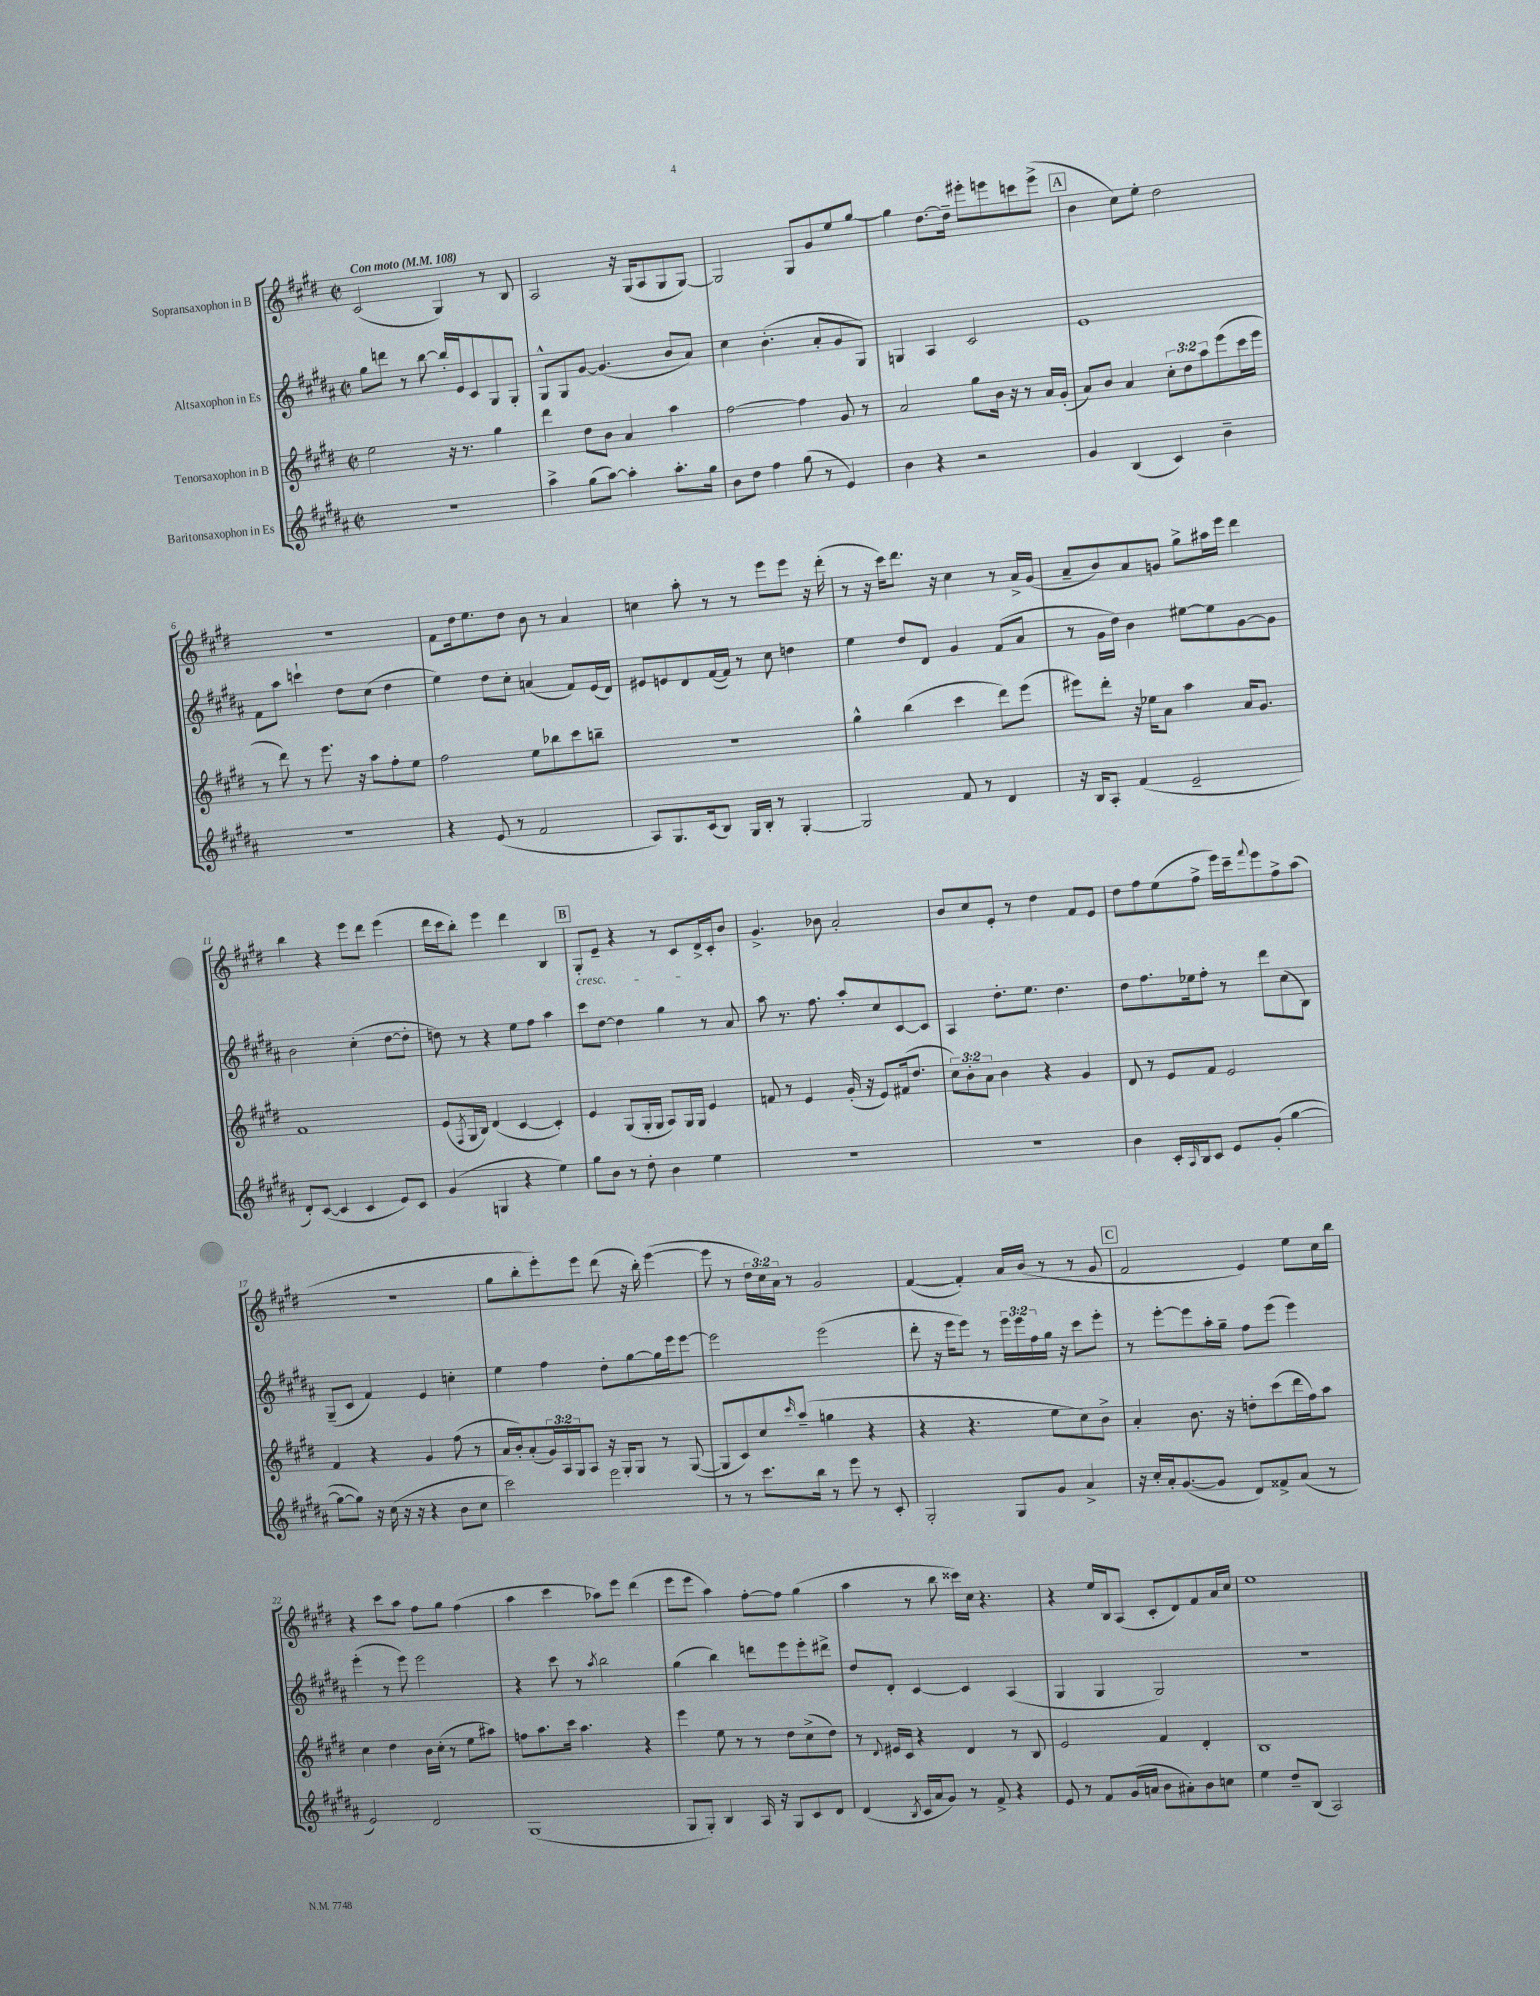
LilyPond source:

<<
\new StaffGroup <<
\new Staff = "s0" \with { instrumentName = "Sopransaxophon in B" } {
    \clef treble \key e \major \defaultTimeSignature \time 2/2 \override Staff.TupletNumber.text = #tuplet-number::calc-fraction-text \tempo "Con moto" 4 = 108
    cis'2( gis4) r8 b8 |
    a2 r16 gis16( a8 gis8 gis8~) |
    gis2 gis8 gis'8 e''8 gis''8~ |
    gis''4 dis''8.~ dis''16-- eis'''8-. e'''8 c'''8 e'''8->( |
    \mark \markup { \box "A" } b'4 cis''8) e''8-. dis''2 |
    R1 |
    fis'8 dis''16 e''8. dis''8 b'8 r8 a'4 |
    c''4 a''8-. r8 r8 e'''8 e'''8 r16 dis'''16-.( |
    r8 r16 cis'''16) dis'''8. r16 cis''4 r8 a'16-> gis'16( |
    a'8-- b'8) a'8 g'8 gis''8-> ais''16 e'''16 dis'''4 |
    b''4 r4 e'''8 dis'''8 e'''4( |
    dis'''16 cis'''16 b''8-.) e'''4 dis'''4 b4 |
    \mark \markup { \box "B" } gis8-.\cresc e'8-- r4 r8 cis'8 dis'16->\! cis'16-. b'8 |
    gis'4.-> bes'8 a'2-. |
    b'8 cis''8 e'8-. r8 dis''4 fis'8 e'8 |
    dis''8 fis''8 e''8( fis''8-> e'''16) cis'''16-- \appoggiatura { fis'''8 } e'''8 fis''8-> a''8( |
    R1 |
    gis''8 b''8-. e'''8-.) e'''8 dis'''8( r16 b''16-.) e'''4~( |
    e'''8 r8 \tuplet 3/2 { dis''16 cis''16) a'16 } r8 gis'2 |
    fis'4~( fis'4-.) a'16 b'16( r8 r8 gis'8 |
    \mark \markup { \box "C" } fis'2 e'4) e''8 cis''16 b''16 |
    r4 cis'''8 a''8 fis''8 gis''8 fis''4( |
    a''4 cis'''4 aes''8) e'''8 dis'''4( |
    e'''8 e'''8 a''4) fis''8~-. fis''8 gis''4( |
    a''4 r8 b''8 cisis'''16) cis''16 r4. |
    r4 e''16 b16 a8( cis'8-. dis'8) fis'8 a'16 cis''16 |
    e''1 \bar "|." |
}
\new Staff = "s1" \with { instrumentName = "Altsaxophon in Es" } {
    \clef treble \key b \major \defaultTimeSignature \time 2/2 \override Staff.TupletNumber.text = #tuplet-number::calc-fraction-text
    gis''8 d'''8 r8 b''8~ b''16-. e'16 cis'8 gis8 gis8-. |
    gis8-^ gis8 gis'8~ gis'4.( b'8 ais'8) |
    cis''4 b'4.-.( ais'8-. gis'8 gis8) |
    g4 ais4 cis'2 |
    \mark \markup { \box "A" } e'1 |
    fis'8 ais''8 c'''4-! dis''8 cis''8( dis''4 |
    e''4) dis''8 cis''8-. a'4( fis'8) e'16( dis'16) |
    eis'8 e'8 dis'8 fis'16~( fis'16) r8 cis''8 d''4 |
    e''4 dis''8 dis'8 gis'4 fis'8( ais'8 |
    r8 gis'16 dis''16) b'4 eis''8~ eis''8 gis'8~ gis'8 |
    b'2 cis''4-.( dis''8~ dis''8-. |
    d''8) r8 r4 e''8 fis''8 ais''4 |
    \mark \markup { \box "B" } cis'''8 dis''8~ dis''4 gis''4 r8 ais'8 |
    ais''8 r8. fis''8. ais''8-. cis''8 cis'8~ cis'8 |
    ais4 dis''8.-. e''8. dis''4. |
    dis''8 fis''8. ees''16 fis''8-. r8 dis'''8 cis''8( b8) |
    gis8--( cis'8 fis'4) e'4 c''4-. |
    e''4 fis''4 dis''8-. gis''8~ gis''16 e'''16 e'''8~ |
    e'''2 e'''2( |
    dis'''8-. r16 e'''16 e'''8) r8 \tuplet 3/2 { e'''16 e'''16 fis''16 } gis''16 r16 cis'''8 e'''8-. |
    \mark \markup { \box "C" } r8 e'''8~-. e'''8 ais''16-. gis''16-- fis''8 e'''8( e'''4) |
    e'''4-.( r8 e'''8) e'''2 |
    r4 cis'''8 r8 \acciaccatura { ais''8 } b''2 |
    gis''4( b''4) d'''8 e'''8 e'''8-. dis'''8-> |
    dis''8 dis'8-. cis'4~ cis'4 ais4( |
    gis4 gis4 gis2) |
    R1 \bar "|." |
}
\new Staff = "s2" \with { instrumentName = "Tenorsaxophon in B" } {
    \clef treble \key e \major \defaultTimeSignature \time 2/2 \override Staff.TupletNumber.text = #tuplet-number::calc-fraction-text
    e''2 r16 r8. gis''4 |
    dis'''4 dis''8 b'8 a'4 a''4 |
    fis''2~ fis''4 gis'8 r8 |
    a'2 gis''8 b'16 r16 r8 a'16 gis'16-.( |
    \mark \markup { \box "A" } a'8) b'8 a'4 \tuplet 3/2 { cis''8-. dis''8 a''8 } e'''8( cis'''16 e'''16 |
    r8 dis'''8) r8 e'''8. r16 a''8 fis''8-. e''8 |
    fis''2 e''8 bes''8 cis'''8 b''8-- |
    R1 |
    gis''4-^ b''4( cis'''4 dis'''8) e'''8( |
    eis'''8) dis'''8-. r16 ees''16 a'8 a''4 a'16 gis'8. |
    fis'1 |
    e'8( \acciaccatura { fis8 } gis16 b16) dis'4( cis'4~ cis'4-.) |
    \mark \markup { \box "B" } e'4 gis8( gis16-. gis16 a8) gis16 gis16 e'4 |
    f'8 r8 e'4 gis'16-.( r16 e'8) fis'16( dis''8. |
    \tuplet 3/2 { cis''8) b'8-. a'8 } b'4 r4 gis'4 |
    dis'8 r8 e'8 fis'8 e'2 |
    fis'4 r4 gis'4 fis''8( r8 |
    a'16 b'16-.) a'8-.( \tuplet 3/2 { gis'16) a16 gis16 } a8 r16 gis16-. gis8 r8 gis8~( |
    gis8 cis'8) cis''8 \grace { cis'''16 } a''8--( g''4 r4 |
    r4 r4. e''8 cis''8) b'8-> |
    \mark \markup { \box "C" } a'4-. b'8. r16 d''8-. cis'''8( dis'''16 fis''16) a''8 |
    cis''4 dis''4 b'16 cis''16-.( r8 e''8 ais''8) |
    f''8 a''8. cis'''16 a''4. r4 |
    e'''4 e''8 r8 r8 dis''8 cis''8->( dis''8) |
    r8 \appoggiatura { dis'8 } eis'16 cis'16 r4 dis'4 r8 b8 |
    e'2 fis'4 dis'4-. |
    b1 \bar "|." |
}
\new Staff = "s3" \with { instrumentName = "Baritonsaxophon in Es" } {
    \clef treble \key b \major \defaultTimeSignature \time 2/2
    R1 |
    ais''4-> gis''8( ais''8~) ais''4-. ais''8.-. gis''16 |
    b'8 dis''8 fis''4 gis''8( r8 e'4) |
    b'4 r4 r2 |
    \mark \markup { \box "A" } gis'4 b4( cis'4) b'4-- |
    R1 |
    r4 e'8( r8 fis'2 |
    ais8) gis8. cis'16( b8) gis16 b16-. r8 gis4~-. |
    gis2 fis'8 r8 dis'4 |
    r16 b16 ais8-. fis'4( e'2-- |
    dis'8-.) cis'8~( cis'4 cis'4 e'8) cis'8 |
    gis'4( g4 r4 e''4) |
    \mark \markup { \box "B" } gis''8 b'8 r8 dis''8-. b'4 e''4 |
    R1 |
    R1 |
    b'4 cis'16-. \grace { ais16 } b16 cis'8 e'8 gis'8-.( gis''4~ |
    gis''8~ gis''8) r16 cis''16( r16 r16 r4 b'8 cis''8 |
    cis'''2) e'''2 |
    r8 r8 cis'''8. b''16 r8 e'''8 r8 cis'8-. |
    gis2-. gis8 gis'8 ais'4-> |
    \mark \markup { \box "C" } r16 cis''16-. ais'16-. gis'8.~( gis'8 dis'8) fisis'8-> ais'8( r8 |
    e'2) dis'2 |
    gis1( |
    gis8 gis8-.) b4 ais16 r16 gis8 cis'8 dis'8 |
    dis'4( \acciaccatura { b8 } cis'16 ais'16 gis'8) r8 fis'8-> r4 |
    e'8 r8 fis'8 gis'16( a'16 b'8 ais'8-.) b'8 c''8 |
    e''4 dis''8-- b8( ais2) \bar "|." |
}
>>
>>
